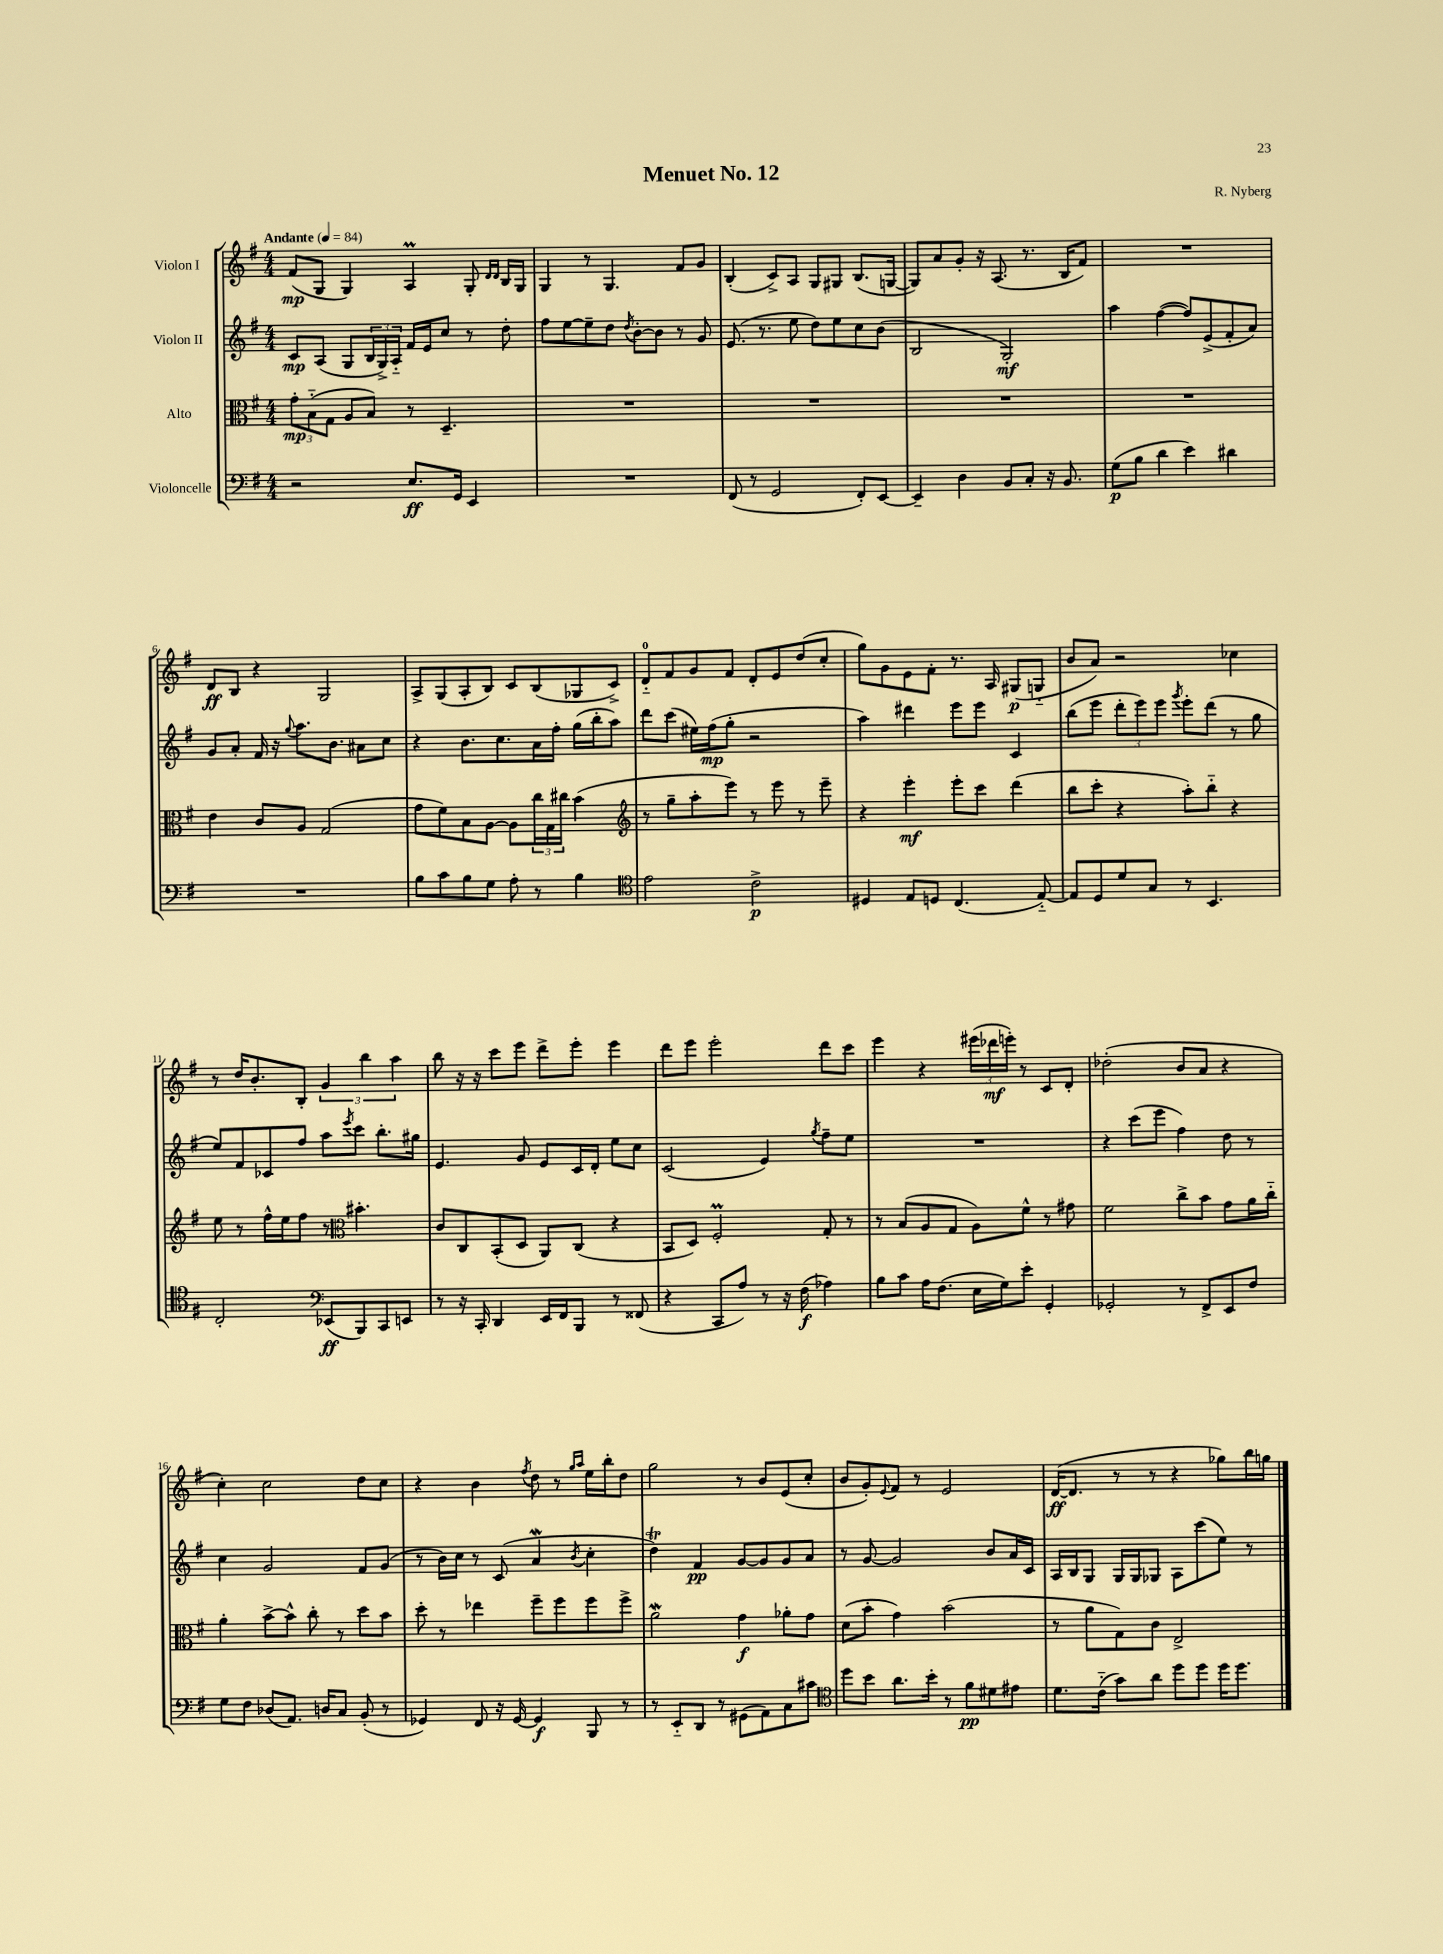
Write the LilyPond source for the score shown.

\header { title = "Menuet No. 12" composer = "R. Nyberg" }
<<
\new StaffGroup <<
\new Staff = "s0" \with { instrumentName = "Violon I" } {
    \clef treble \key g \major \numericTimeSignature \time 4/4 \tempo "Andante" 4 = 84
    fis'8\mp( g8 g4) a4\prall g8-. \grace { d'16 d'16 } b16 g16 |
    g4 r8 g4. fis'8 g'8 |
    b4-.( c'8->) a8 g8 gis8 b8.( g16~ |
    g8) a'8 g'8-. r16 a8.( r8. b16 fis'8) |
    R1 |
    d'8\ff b8 r4 g2 |
    a8-> g8( a8-. b8) c'8 b8( ges8 c'8->) |
    d'8-0-_ fis'8 g'8 fis'8 d'8-. e'8 d''8( c''8-. |
    g''8) g'8 e'8 fis'8-. r8. a16 gis8\p( g8-_ |
    b'8 a'8) r2 ces''4 |
    r8 d''16 b'8.-. b8-. \tuplet 3/2 { g'4 b''4 a''4 } |
    b''8 r16 r16 c'''8 e'''8 d'''8-> e'''8-. e'''4 |
    d'''8 e'''8 e'''2-. d'''8 c'''8 |
    e'''4 r4 \tuplet 3/2 { eis'''16( des'''16\mf e'''16-.) } r8 c'8 d'8-. |
    des''2-.( b'8 a'8 r4 |
    c''4-.) c''2 d''8 c''8 |
    r4 b'4 \acciaccatura { fis''8 } d''8 r8 \grace { g''16 a''16 } e''16 b''16-. d''8 |
    g''2 r8 b'8 e'8( c''8-. |
    b'8 g'8-.) \appoggiatura { e'8 } fis'8 r8 e'2 |
    d'16~\ff( d'8. r8 r8 r4 ges''8) b''16 g''16 \bar "|." |
}
\new Staff = "s1" \with { instrumentName = "Violon II" } {
    \clef treble \key g \major \numericTimeSignature \time 4/4
    c'8\mp a8( g8 \tuplet 3/2 { b16 g16->) a16-_ } fis'16 e'16 c''8 r8 d''8-. |
    fis''8 e''8~ e''8-- d''8 \acciaccatura { d''8 } b'8~-. b'8 r8 g'8 |
    e'8.( r8. e''8 d''8) e''8 c''8 b'8( |
    b2 g2-.\mf) |
    a''4 fis''4~( fis''8) e'8->( fis'8-. a'8) |
    g'8 a'8-. fis'16 r16 \appoggiatura { g''8 } a''8. b'8. ais'8 c''8 |
    r4 b'8. c''8. a'16 fis''16-. g''16( b''16-. a''8) |
    d'''8 c'''8( eis''16) fis''16\mp( g''8-. r2 |
    a''4) dis'''4 e'''8 e'''8 c'4 |
    b''8( e'''8 \tuplet 3/2 { d'''8-. e'''8) e'''8 } \acciaccatura { g'''8 } e'''8-. d'''8( r8 g''8 |
    e''8) fis'8 ces'8 fis''8 a''8 \acciaccatura { e'''8 } c'''8 b''8.-. gis''16 |
    e'4. g'8 e'8 c'16 d'16-. e''8 c''8 |
    c'2( e'4) \acciaccatura { g''8 } fis''8-- e''8 |
    R1 |
    r4 c'''8( e'''8 fis''4) d''8 r8 |
    c''4 g'2 fis'8 g'8( |
    r8 b'16) c''16 r8 c'8( a'4\mordent \acciaccatura { b'8 } c''4-. |
    d''4\trill) fis'4\pp g'8~ g'8 g'8 a'8 |
    r8 g'8~ g'2 b'8 a'16 c'16 |
    a16 b16 g8 g16 g16 ges8 a8 c'''8( e''8) r8 \bar "|." |
}
\new Staff = "s2" \with { instrumentName = "Alto" } {
    \clef alto \key g \major \numericTimeSignature \time 4/4
    \tuplet 3/2 { g'8-.\mp b8-_( g8 } a8 b8) r8 d4.-- |
    R1 |
    R1 |
    R1 |
    R1 |
    e'4 c'8 a8 g2( |
    g'8 fis'8) b8 a8~ a8 \tuplet 3/2 { c''16 g16 cis''16 } b'4( |
    \clef treble r8 g''8-- a''8-. e'''8) r8 e'''8 r8 e'''8-- |
    r4 e'''4-.\mf e'''8-. c'''8 d'''4( |
    b''8 c'''8-. r4 a''8-.) b''8-_ r4 |
    e''8 r8 fis''16-^ e''16 fis''8 r8 \clef alto bis'4.-. |
    c'8 c8 b,8-.( d8 a,8) c8( r4 |
    b,8 d8) fis2-.\prall g8-. r8 |
    r8 b8( a8 g8 a8) fis'8-^ r8 gis'8 |
    fis'2 c''8-> b'8 g'8 a'16 c''16-_ |
    a'4-. b'8~-> b'8-^ c''8-. r8 d''8 b'8 |
    d''8-. r8 ees''4 fis''8-- fis''8 fis''8 fis''8-> |
    a'2\mordent g'4\f aes'8-. g'8 |
    d'8( b'8-. g'4) b'2( |
    r8 a'8 g8) c'8 e2-> \bar "|." |
}
\new Staff = "s3" \with { instrumentName = "Violoncelle" } {
    \clef bass \key g \major \numericTimeSignature \time 4/4
    r2 e8.\ff g,16 e,4 |
    R1 |
    fis,8( r8 g,2 fis,8-.) e,8~ |
    e,4-- d4 b,8 c8-. r16 b,8. |
    g8\p( b8 d'4 e'4) dis'4 |
    R1 |
    b8 c'8 b8 g8 a8-. r8 b4 |
    \clef tenor e'2 c'2->\p |
    dis4 e8 d8 c4.( e8~-_) |
    e8 d8 d'8 g8 r8 b,4. |
    c2-. \clef bass ees,8\ff( b,,8) c,8 e,8 |
    r8 r16 c,16-. d,4 e,16 fis,16 b,,8 r8 fisis,8( |
    r4 c,8 a8) r8 r16 fis16\f( aes4) |
    b8 c'8 a16 fis8.( e16 g16) e'8-. g,4-. |
    ges,2-. r8 fis,8-> e,8 fis8 |
    g8 fis8 des8( a,8.) d16 c8 b,8-.( r8 |
    ges,4) fis,8 r16 ges,16~ ges,4\f b,,8 r8 |
    r8 e,8-_ d,8 r8 gis,8( a,8) c8 cis'8 |
    \clef tenor d''8 b'8 a'8. b'16-. r8 fis'8\pp dis'8 eis'8 |
    d'8. c'16-_( g'8) a'8 d''8 d''8 d''16 d''8. \bar "|." |
}
>>
>>
